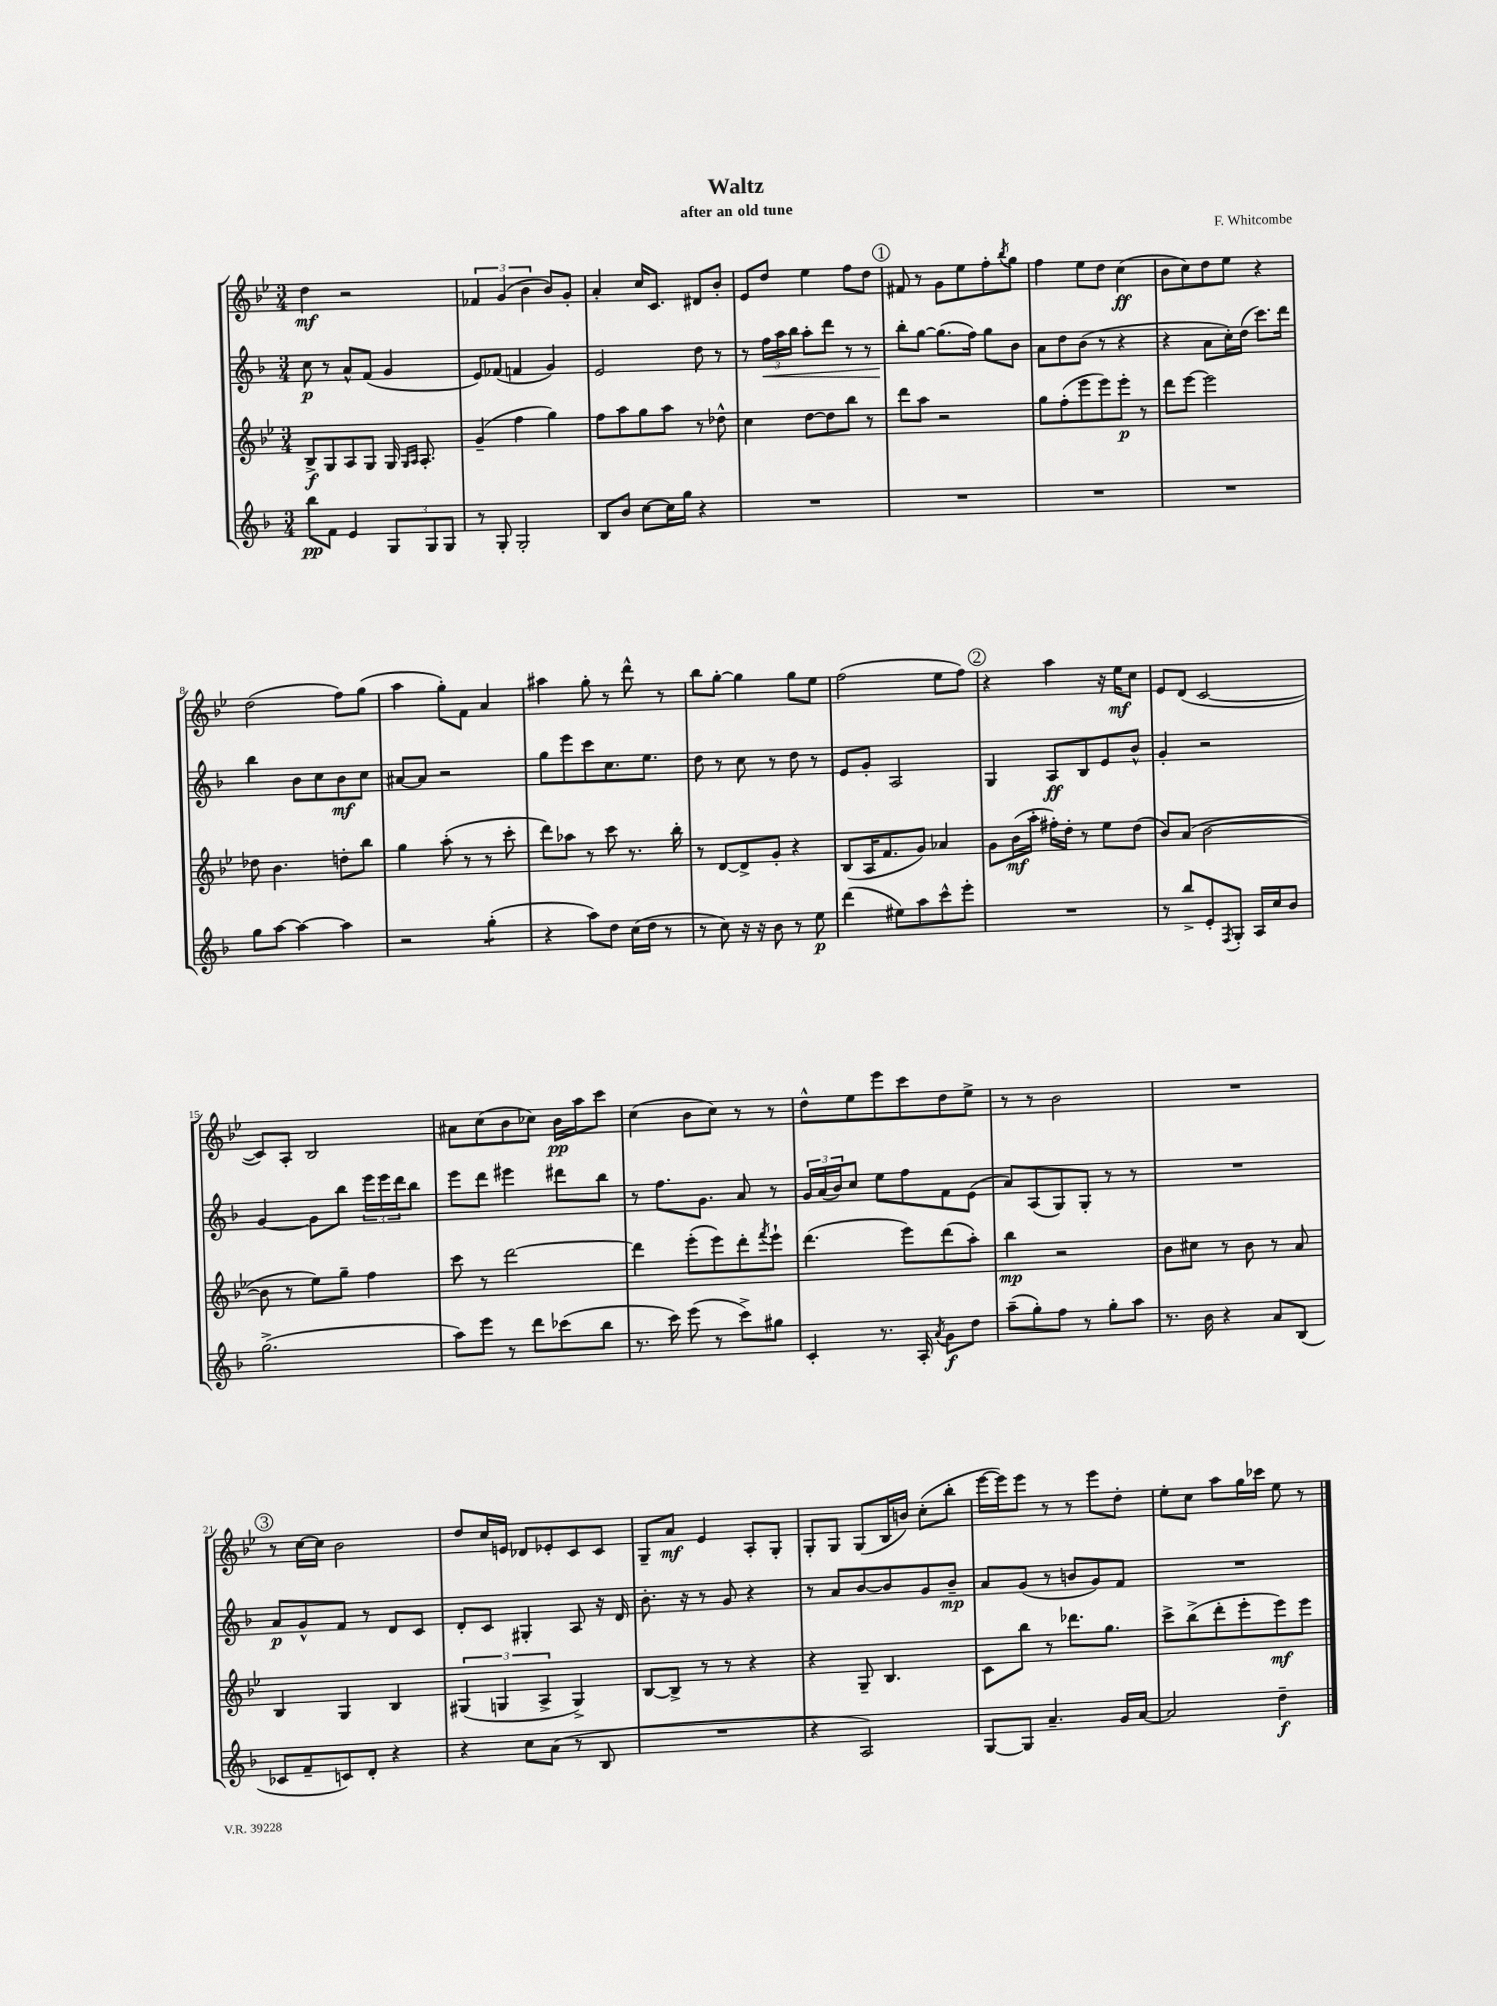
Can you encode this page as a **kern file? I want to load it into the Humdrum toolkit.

**kern	**kern	**kern	**kern
*staff4	*staff3	*staff2	*staff1
*clefG2	*clefG2	*clefG2	*clefG2
*k[b-]	*k[b-e-]	*k[b-]	*k[b-e-]
*M3/4	*M3/4	*M3/4	*M3/4
8bb-\L	8B-^/L	8cc\	4dd\
8f\J	8G/	8r	.
4e/	8A/	8a^^/L	2r
.	8G/J	(8f/J	.
12G/L	16G/	4g/	.
.	16qqG/LL	.	.
.	16qqA/JJ	.	.
.	8.A'/	.	.
12G/	.	.	.
12G/J	.	.	.
=	=	=	=
8r	(4g~/	8e/L)	6f-/
8G'/	.	(8f-/J	.
.	.	.	(6g/
2G'/	4ff\	4f/	.
.	.	.	6b-\
.	4gg\)	4g/)	8b-/L)
.	.	.	8g'/J
=	=	=	=
8B-/L	8ff\L	2e/	4a'/
8b-/J	8aa\	.	.
[8cc\L	8gg\	.	16cc/LK
.	.	.	8.c/J
16cc\]L	8aa\J	.	.
16gg\JJ	.	.	.
4r	8r	8dd\	8d#/L
.	8dd-^^\	8r	8b-'/J
=	=	=	=
2.r	4cc\	8r	8e-/L
.	.	24ff\LL	8dd/J
.	.	24aa\	.
.	.	24bb-\JJ	.
.	[8dd\L	8aa'\L	4ee-\
.	8dd\]	8ddd\J	.
.	8bb-\J	8r	8ff\L
.	8r	8r	8dd\J
=	=	=	=
2.r	8ddd\L	8bb-'\L	8f#/
.	8aa\J	[8gg\J	8r
.	2r	(8.gg\]L	8g\L
.	.	.	8ee-\
.	.	16ff\Jk)	.
.	.	8gg\L	8ff'\
.	.	.	8qbb-/
.	.	8b-\J	8gg\J
=	=	=	=
2.r	8gg\L	8a\L	4ff\
.	(8ff'\	8dd\	.
.	8eee-\	(8b-\J	8ee-\L
.	8eee-\)	8r	8dd\J
.	8eee-'\J	4r	(4cc\
.	8r	.	.
=	=	=	=
2.r	8ddd\L	4r	8b-\L
.	[8eee-\J	.	8cc\)
.	2eee-\]	8a\L	8dd\
.	.	16cc'\L)	8ee-\J
.	.	(16dd\JJ	.
.	.	8.ccc\L)	4r
.	.	16ddd\Jk	.
=	=	=	=
8gg\L	8dd-\	4bb-\	(2dd\
[8aa\J	4.b-\	.	.
4aa\_	.	8b-\L	.
.	.	8cc\	.
4aa\]	8dd'\L	8b-\	8ff\L)
.	8bb-\J	8cc\J	(8gg\J
=	=	=	=
2r	4gg\	[8a#/L	4aa\
.	.	8a#/]J	.
.	(8aa'\	2r	8gg'\L)
.	8r	.	8f\J
(4gg'\	8r	.	4a/
.	8ccc'\	.	.
=	=	=	=
4r	8ddd\L)	8gg\L	4aa#\
.	8aa-\J	8eee\	.
8aa\L)	8r	8ccc\	8gg'\
8dd\J	8ccc\	8.cc\	8r
(16cc\LL	8.r	.	8ddd^^\
16dd\JJ	.	8.ee\J	.
8r	.	.	8r
.	16bb-'\	.	.
=	=	=	=
8r	8r	8dd\	8bb-\L
8cc\)	[8d/L	8r	[8gg'\J
16r	8d^/]	8cc\	4gg\]
16r	.	.	.
8b-\	8g'/J	8r	.
8r	4r	8dd\	8gg\L
8ee\	.	8r	8ee-\J
=	=	=	=
(4ddd\	(8B-/L	8e/L	(2ff\
.	16A/K	8g'/J	.
.	8.f/	.	.
8ee#\L)	.	2A/	.
8aa\	8g/J)	.	.
8ccc^^\	4a-/	.	8ee-\L
8eee'\J	.	.	8ff\J)
=	=	=	=
2.r	8g\L	4G/	4r
.	(16b-\L	.	.
.	16aa'\JJ	.	.
.	16ff#'\LL)	8A/L	4aa\
.	16dd'\JJ	.	.
.	8r	8B-/	.
.	8ee-\L	8e/	16r
.	.	.	16ee-\LK
.	(8dd\J	8b-^^/J	8cc\J
=	=	=	=
8r	8b-/L)	4g'/	8e-/L
8bb-^/L	(8a/J	.	(8d/J
8e'/	[2b-\	2r	[2c/
8qF/	.	.	.
8G'/J	.	.	.
16A/LL	.	.	.
16cc/J	.	.	.
8b-/J	.	.	.
=	=	=	=
(2.gg^\	8b-\]	[4g/	8c/]L)
.	8r	.	8A'/J
.	8ee-\L)	8g\]L	2B-/
.	8gg~\J	8bb-\J	.
.	4ff\	24eee\LL	.
.	.	24eee\	.
.	.	24ddd\J	.
.	.	8bb-\J	.
=	=	=	=
8aa\L)	8ccc\	8eee\L	8a#\L
8eee\J	8r	8ddd\J	(8cc\
8r	[2ddd\	4eee#\	8b-\
8ddd\L	.	.	8cc-\J)
(8ccc-\	.	8ddd#\L	16b-\LL
.	.	.	16aa\J
8bb-\J	.	8bb-\J	8ccc\J
=	=	=	=
8.r	4ddd\]	8r	(4cc\
.	.	8.ff\L	.
16ccc\)	.	.	.
(8eee\	(8eee-'\L	.	8b-\L
.	.	8.g\J	.
8r	8eee-\)	.	8cc\J)
8ccc^\L)	8ddd'\	8a/	8r
.	8qfff/	.	.
8gg#\J	8eee-`\J	8r	8r
=	=	=	=
4c'/	(4.ddd\	24g/LL	8dd^^\L
.	.	(24a/	.
.	.	24b-/J)	.
.	.	8cc/J	8ee-\
8.r	.	8ee\L	8eee-\
.	8eee-\L)	8ff\	8ccc\
16A'/	.	.	.
8qa/	.	.	.
8g\L	(8ddd\	8f\	8dd\
8dd\J	8aa'\J)	(8e\J	8ee-^\J
=	=	=	=
(8aa~\L	4bb-\	8a/L)	8r
8gg'\)	.	(8A/	8r
8ff\J	2r	8G/)	2b-\
8r	.	8G'/J	.
8gg'\L	.	8r	.
8aa\J	.	8r	.
=	=	=	=
8.r	8b-\L	2.r	2.r
.	8cc#\J	.	.
16b-\	.	.	.
4r	8r	.	.
.	8b-\	.	.
8a/L	8r	.	.
(8B-/J	8a/	.	.
=	=	=	=
8c-/L	4B-/	8a/L	8r
8f~/	.	8g^^/	[16cc\LL
.	.	.	16cc\]JJ
8c/)	4G/	8f/J	2b-\
8d'/J	.	8r	.
4r	4B-/	8d/L	.
.	.	8c/J	.
=	=	=	=
4r	(6G#/	8d'/L	8dd/L
.	.	8c/J	16cc/L
.	6G/	.	.
.	.	.	16e/JJ
8cc\L	.	4G#'/	8d-/L
.	6A^/	.	.
(8a\J	.	.	8e-'/
8r	4G^/)	8A/	8c/
8B-/	.	16r	8c/J
.	.	16d/	.
=	=	=	=
2.r	[8B-/L	8.b-'\	8G~/L
.	8B-^/]J	.	8a/J
.	.	16r	.
.	8r	8r	4e-/
.	8r	8g/	.
.	4r	4r	8A'/L
.	.	.	8G'/J
=	=	=	=
4r	4r	8r	8G'/L
.	.	8a/L	8G/J
2A/)	8G~/	[8b-/	(8G/L
.	4.B-/	8b-/]	16B-/L
.	.	.	16b/JJ)
.	.	8g/	(8cc'\L
.	.	8b-~/J	8bb-'\J
=	=	=	=
[8G/L	8c\L	8a/L	[16eee-\LL
.	.	.	16eee-\]J)
8G/]J	8bb-\J	(8g/J	8eee-\J
4.a~/	8r	8r	8r
.	8.ddd-\L	8b/L	8r
.	.	8g/)	8eee-\L
.	8.gg\J	.	.
16g/LL	.	8f/J	8dd'\J
[16a/JJ	.	.	.
=	=	=	=
2a/]	8ccc^\L	2.r	8ee-'\L
.	(8bb-^\	.	8cc\J
.	8ddd'\	.	8aa\L
.	8eee-'\	.	16gg\L
.	.	.	16ccc-\JJ
4dd~\	8eee-\)	.	8ee-\
.	8eee-\J	.	8r
==	==	==	==
*-	*-	*-	*-
